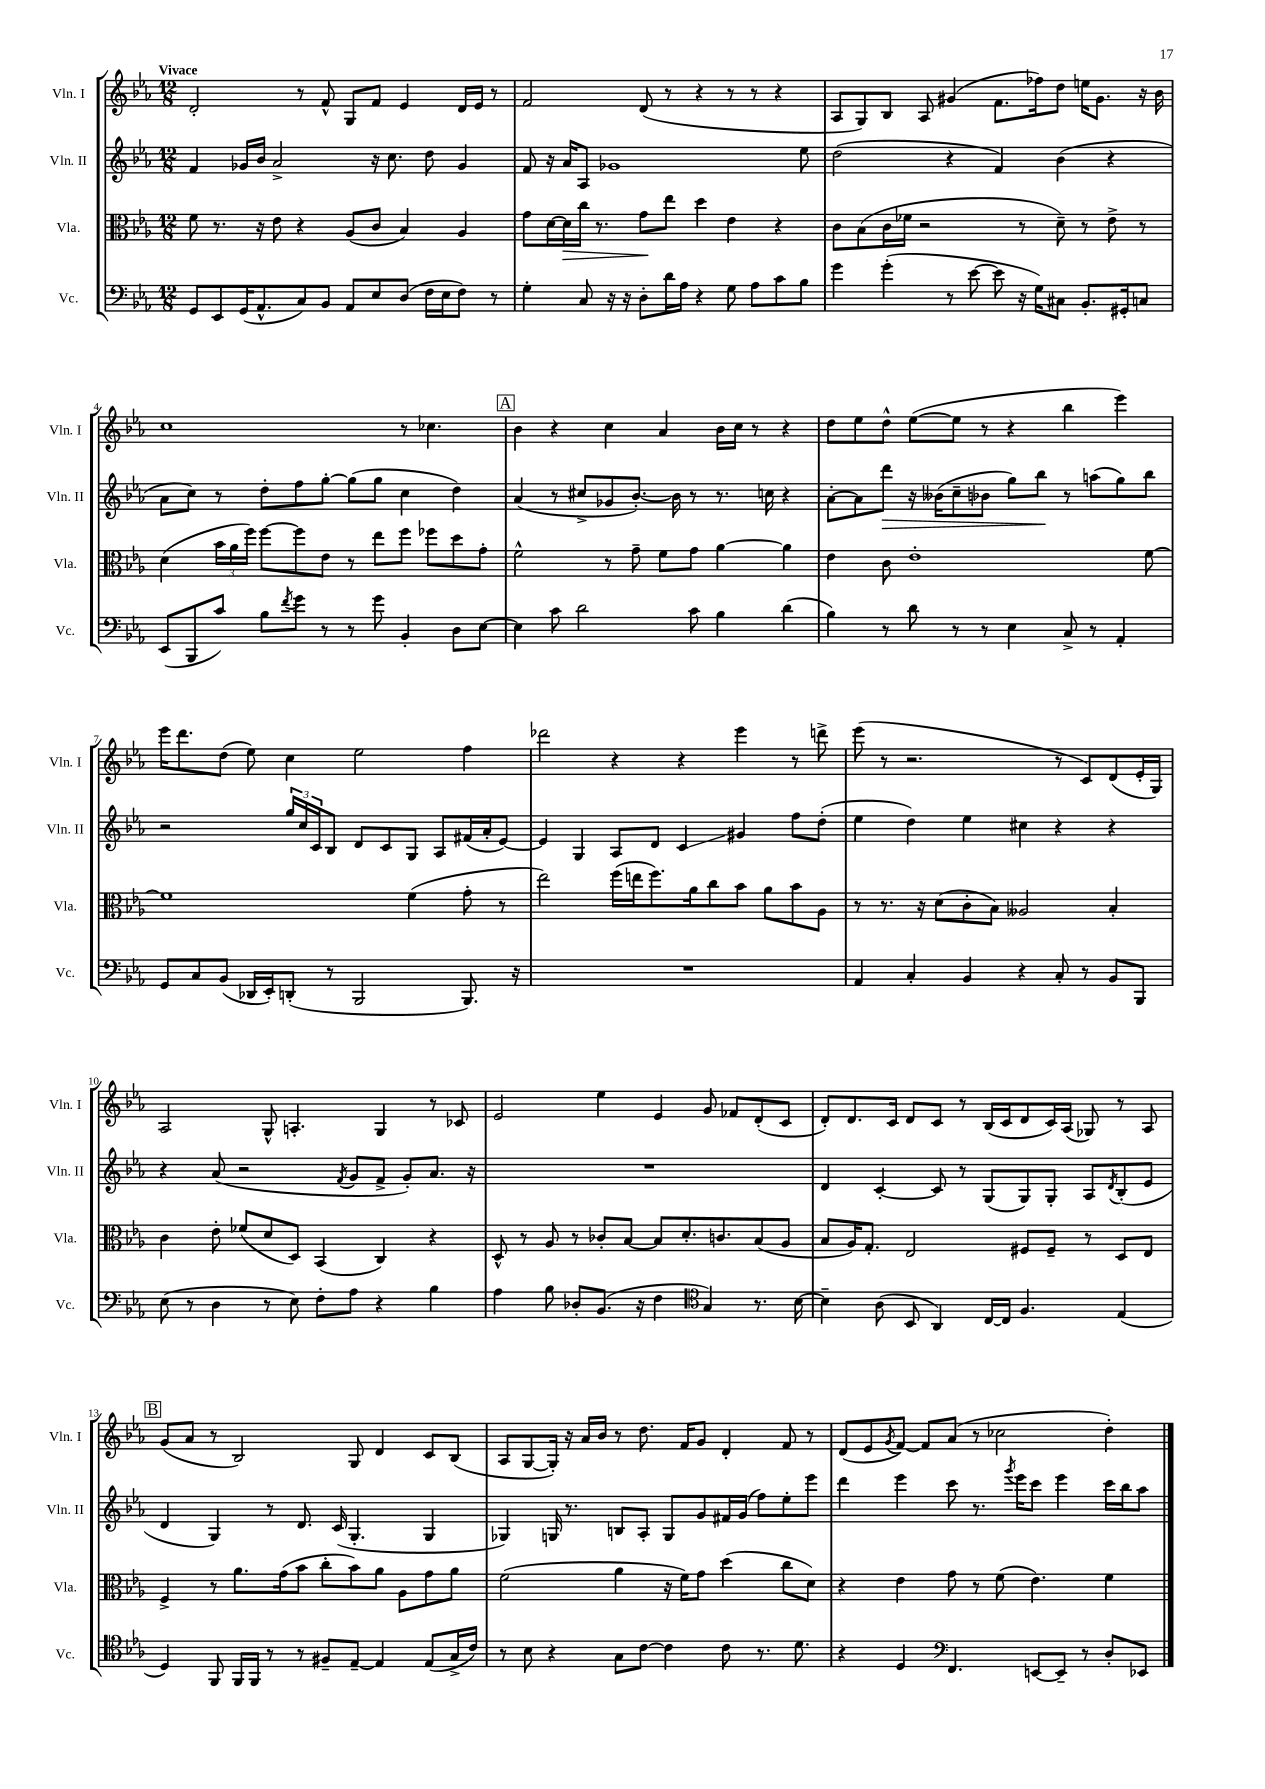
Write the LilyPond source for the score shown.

<<
\new StaffGroup <<
\new Staff = "s0" \with { instrumentName = "Vln. I" shortInstrumentName = "Vln. I" } {
    \clef treble \key ees \major \numericTimeSignature \time 12/8 \tempo "Vivace"
    d'2-. r8 f'8-^ g8 f'8 ees'4 d'16 ees'16 r8 |
    f'2 d'8( r8 r4 r8 r8 r4 |
    aes8 g8) bes8 aes8 gis'4( f'8. fes''16) d''8 e''16 gis'8. r16 bes'16 |
    c''1 r8 ces''4. |
    \mark \markup { \box "A" } bes'4 r4 c''4 aes'4 bes'16 c''16 r8 r4 |
    d''8 ees''8 d''8-^ ees''8~( ees''8 r8 r4 bes''4 ees'''4) |
    ees'''16 d'''8. d''8( ees''8) c''4 ees''2 f''4 |
    des'''2 r4 r4 ees'''4 r8 d'''8-> |
    ees'''8( r8 r2. r8 c'8) d'8( ees'16-. g16) |
    aes2 g8-^ a4.-. g4 r8 ces'8 |
    ees'2 ees''4 ees'4 g'8 fes'8 d'8-.( c'8 |
    d'8-.) d'8. c'16 d'8 c'8 r8 bes16( c'16 d'8 c'16) aes16( ges8) r8 aes8 |
    \mark \markup { \box "B" } g'8( aes'8 r8 bes2) g8 d'4 c'8 bes8( |
    aes8 g8~ g16-.) r16 aes'16 bes'16 r8 d''8. f'16 g'8 d'4-. f'8 r8 |
    d'8( ees'8 \acciaccatura { g'8 } f'8~) f'8 aes'8( r8 ces''2 d''4-.) \bar "|." |
}
\new Staff = "s1" \with { instrumentName = "Vln. II" shortInstrumentName = "Vln. II" } {
    \clef treble \key ees \major \numericTimeSignature \time 12/8
    f'4 ges'16 bes'16 aes'2-> r16 c''8. d''8 ges'4 |
    f'8 r16 aes'16 aes8 ges'1 ees''8 |
    d''2( r4 f'4) bes'4( r4 |
    aes'8 c''8) r8 d''8-. f''8 g''8~-. g''8( g''8 c''4 d''4) |
    \mark \markup { \box "A" } aes'4( r8 cis''8-> ges'8 bes'8.~-.) bes'16 r8 r8. c''16 r4 |
    aes'8~-. aes'8 d'''8\> r16 beses'16( c''8-- bes'8 g''8) bes''8\! r8 a''8( g''8) bes''8 |
    r2 \tuplet 3/2 { g''16 c''16 c'16 } bes8 d'8 c'8 g8 aes8 fis'16( aes'16-. ees'8~) |
    ees'4 g4 aes8 d'8 c'4\glissando gis'4 f''8 d''8-.( |
    ees''4 d''4) ees''4 cis''4 r4 r4 |
    r4 aes'8( r2 \acciaccatura { f'8 } g'8 f'8-> g'8-.) aes'8. r16 |
    R1. |
    d'4 c'4~-. c'8 r8 g8( g8) g8-. aes8 \acciaccatura { d'8 } bes8-.( ees'8 |
    \mark \markup { \box "B" } d'4 g4) r8 d'8. c'16( g4.-. g4 |
    ges4) g16 r8. b8 aes8-. g8 g'8 fis'16 g'16( f''8) ees''8-. ees'''8 |
    d'''4 ees'''4 c'''8 r8. \acciaccatura { g'''8 } ees'''16 c'''8 ees'''4 c'''16 bes''16 aes''8 \bar "|." |
}
\new Staff = "s2" \with { instrumentName = "Vla." shortInstrumentName = "Vla." } {
    \clef alto \key ees \major \numericTimeSignature \time 12/8
    f'8 r8. r16 ees'8 r4 aes8( c'8 bes4) aes4 |
    g'8 d'16~ d'16\> c''16 r8. g'8\! ees''8 d''4 ees'4 r4 |
    c'8 bes8( c'16 fes'16 r2 r8 d'8--) r8 ees'8-> r8 |
    d'4( \tuplet 3/2 { bes'16 aes'16 f''16) } f''8~ f''8 ees'8 r8 ees''8 f''8 fes''8 d''8 g'8-. |
    \mark \markup { \box "A" } f'2-^ r8 g'8-- f'8 g'8 aes'4~ aes'4 |
    ees'4 c'8 ees'1-. f'8~ |
    f'1 f'4( g'8-. r8 |
    ees''2) f''16( e''16 f''8.) aes'16 c''8 bes'8 aes'8 bes'8 aes8 |
    r8 r8. r16 d'8( c'8-. bes8) aeses2 bes4-. |
    c'4 ees'8-. fes'8( d'8 d8) bes,4( c4) r4 |
    d8-^ r8 aes8 r8 ces'8-. bes8~ bes8 d'8.-. c'8. bes8( aes8 |
    bes8 aes16) g8.-. ees2 fis8 fis8-- r8 d8 ees8 |
    \mark \markup { \box "B" } f4-> r8 aes'8. g'16( bes'8 c''8-. bes'8) aes'8 aes8 g'8 aes'8 |
    f'2( aes'4 r16 f'16) g'8 d''4( c''8 d'8) |
    r4 ees'4 g'8 r8 f'8( ees'4.) f'4 \bar "|." |
}
\new Staff = "s3" \with { instrumentName = "Vc." shortInstrumentName = "Vc." } {
    \clef bass \key ees \major \numericTimeSignature \time 12/8
    g,8 ees,8 g,16( aes,8.-^ c8) bes,8 aes,8 ees8 d8( f16 ees16 f8) r8 |
    g4-. c8 r16 r16 d8-. d'16 aes16 r4 g8 aes8 c'8 bes8 |
    g'4 g'4-.( r8 ees'8~ ees'8 r16 g16) cis8 bes,8.-. gis,16-. c8 |
    ees,8( bes,,8 c'8) bes8 \acciaccatura { f'8 } g'8 r8 r8 g'8 bes,4-. d8 ees8~ |
    \mark \markup { \box "A" } ees4 c'8 d'2 c'8 bes4 d'4( |
    bes4) r8 d'8 r8 r8 ees4 c8-> r8 aes,4-. |
    g,8 c8 bes,8( des,16 ees,16-.) d,8-.( r8 bes,,2 bes,,8.) r16 |
    R1. |
    aes,4 c4-. bes,4 r4 c8-. r8 bes,8 bes,,8 |
    ees8( r8 d4 r8 ees8) f8-. aes8 r4 bes4 |
    aes4 bes8 des8-. bes,8.( r16 f4 \clef tenor g4) r8. bes16~ |
    bes4-- aes8( bes,8 aes,4) c16~ c16 f4. ees4( |
    \mark \markup { \box "B" } d4) f,8 f,16 f,16 r8 r8 fis8-- ees8~-- ees4 ees8( g16-> c'16) |
    r8 bes8 r4 g8 c'8~ c'4 c'8 r8. d'8. |
    r4 d4 \clef bass f,4. e,8~ e,8-- r8 d8-. ees,8 \bar "|." |
}
>>
>>
